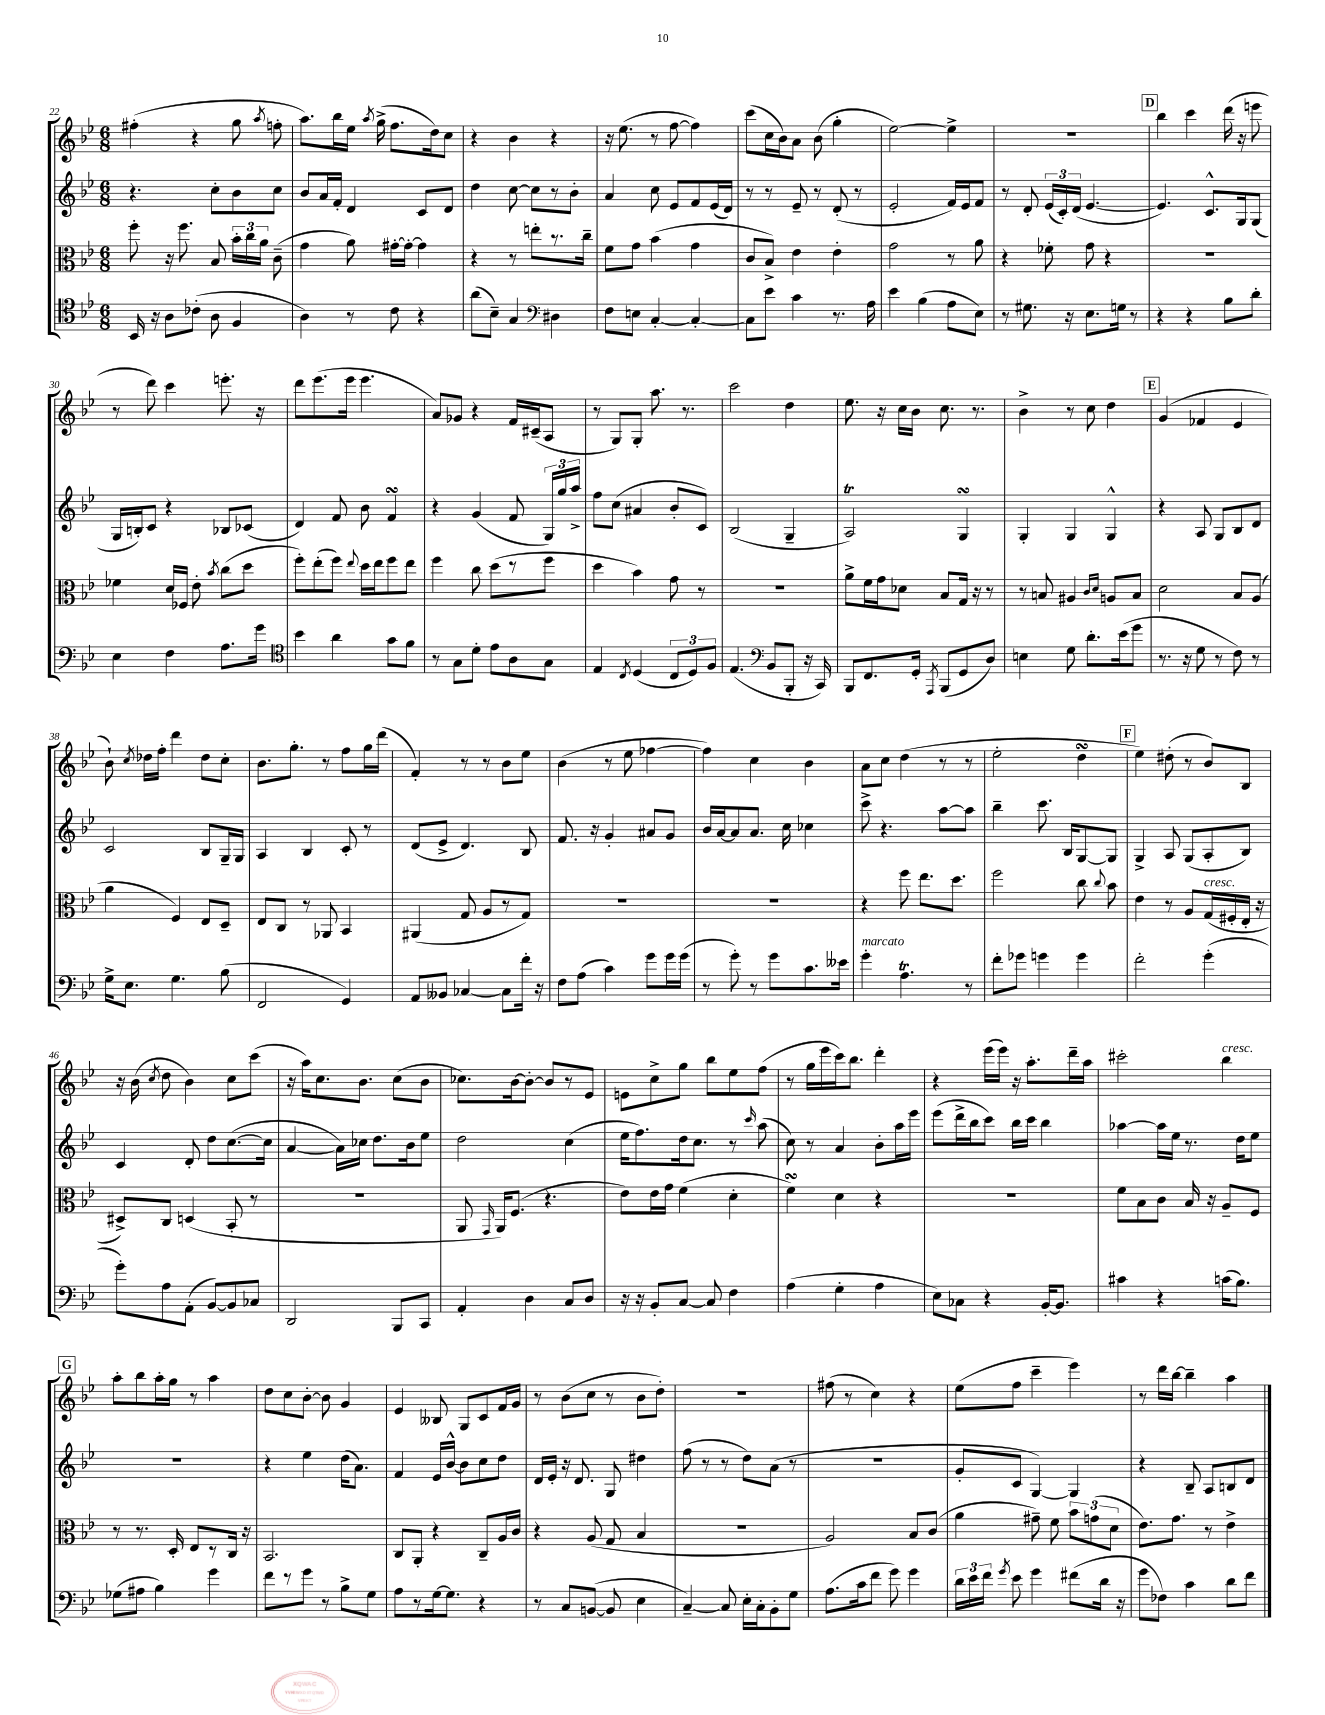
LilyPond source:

<<
\new StaffGroup <<
\new Staff = "s0" {
    \clef treble \key bes \major \numericTimeSignature \time 6/8
    \autoBeamOff fis''4-.( r4 g''8 \acciaccatura { a''8 } f''8-. |
    a''8.[) bes''16 ees''16] \acciaccatura { a''8 } g''16->( f''8.[ d''16) c''8] |
    r4 bes'4 r4 |
    r16 ees''8.( r8 f''8~ f''4) |
    c'''8[( c''16 bes'16) a'8] bes'8( g''4-. |
    ees''2~) ees''4-> |
    R2. |
    \mark \markup { \box "D" } bes''4 c'''4 d'''16( r16 e'''8 |
    r8 d'''8) c'''4 e'''8.-. r16 |
    d'''8[ ees'''8.( ees'''16] ees'''4. |
    a'8[) ges'8] r4 f'16[ cis'16--( a8] |
    r8 g8[) g8]-. a''8. r8. |
    c'''2 d''4 |
    ees''8. r16 c''16[ bes'16] c''8. r8. |
    bes'4-> r8 c''8 d''4 |
    \mark \markup { \box "E" } g'4( fes'4 ees'4 |
    bes'8-!) \acciaccatura { c''8 } des''16[ f''16]-. d'''4 des''8[ c''8]-. |
    bes'8.[ g''8.]-. r8 f''8[ g''16 d'''16]( |
    f'4-.) r8 r8 bes'8[ ees''8] |
    bes'4( r8 ees''8 fes''4~ |
    fes''4) c''4 bes'4 |
    a'8[ c''8] d''4( r8 r8 |
    ees''2-. d''4\turn |
    \mark \markup { \box "F" } ees''4) dis''8-.( r8 bes'8[) bes8] |
    r16 bes'16( \acciaccatura { c''8 } d''8 bes'4) c''8[ c'''8]( |
    r16 a''16[) c''8. bes'8.] c''8[( bes'8] |
    ces''8.[) bes'16~ bes'8]~-. bes'8[ r8 ees'8] |
    e'8[ c''8-> g''8] bes''8[ ees''8 f''8]( |
    r8 g''16[ ees'''16 c'''16) bes''8.] d'''4-. |
    r4 ees'''16[( ees'''16]) r16 a''8.[-. d'''16-- a''16] |
    cis'''2-. bes''4^\markup { \italic "cresc." } |
    \mark \markup { \box "G" } a''8[-. bes''8 a''16-. g''16] r8 a''4 |
    d''8[ c''8 bes'8]~-. bes'8 g'4 |
    ees'4 beses8 g8[ c'8 f'16 g'16] |
    r8 bes'8[( c''8] r8 bes'8[ d''8]-.) |
    R2. |
    fis''8( r8 c''4) r4 |
    ees''8[( f''8] c'''4-- ees'''4) |
    r8 d'''16[ bes''16]~ bes''4-- a''4 \bar "|." |
}
\new Staff = "s1" {
    \clef treble \key bes \major \numericTimeSignature \time 6/8
    \autoBeamOff r4. c''8[-. bes'8 c''8] |
    bes'8[ a'16 f'16]-. d'4 c'8[ d'8] |
    d''4 c''8~ c''8[ r8 bes'8]-. |
    a'4 c''8 ees'8[ f'8 ees'16( d'16]) |
    r8 r8 ees'8-- r8 d'8-.( r8 |
    ees'2-. f'16[) ees'16 f'8] |
    r8 d'8-. \tuplet 3/2 { ees'16[( c'16-.) d'16]( } ees'4.~ |
    \mark \markup { \box "D" } ees'4.) c'8.[-^ g16 g8]( |
    g16[ b16-.) c'8] r4 bes8[ ces'8]( |
    d'4) f'8 bes'8 f'4\turn |
    r4 g'4( f'8 \tuplet 3/2 { g16[) g''16 a''16]-> } |
    f''8[ c''8]( ais'4 bes'8[-. c'8]) |
    bes2( g4-- |
    a2\trill) g4\turn |
    g4-. g4 g4-^ |
    \mark \markup { \box "E" } r4 a8 g8[ bes8 d'8] |
    c'2 bes8[ g16-- g16] |
    a4 bes4 c'8-. r8 |
    d'8[( ees'8]-> d'4.) bes8 |
    f'8. r16 g'4-. ais'8[ g'8] |
    bes'16[ a'16~ a'8 a'8.] c''16 ces''4 |
    c'''8-> r4. a''8[~ a''8] |
    bes''4-- c'''8. bes16[ g8~ g8] |
    \mark \markup { \box "F" } g4-> a8 g8[( a8-. bes8]) |
    c'4 d'8-. d''8[ c''8.~( c''16] |
    a'4~ a'16[) ces''16] d''8.[ bes'16 ees''8] |
    d''2 c''4( |
    ees''16[ f''8.) d''16 c''8.] r8 \grace { c'''16 } a''8( |
    c''8) r8 a'4 bes'8[-. a''16 ees'''16] |
    ees'''8[( d'''16-> bes''16 c'''8]) bes''16[ c'''16] bes''4 |
    aes''4~ aes''16[ ees''16] r8. d''16[ ees''8] |
    \mark \markup { \box "G" } R2. |
    r4 ees''4 d''16[( a'8.]) |
    f'4 ees'16[ bes'16]~-^ bes'8[ c''8 d''8] |
    d'16[ ees'16]-. r16 d'8. g8 dis''4 |
    f''8( r8 r8 d''8[) a'8]( r8 |
    R2. |
    g'8[-. c'8] g4~) g4 |
    r4 bes8-- a8[ b8 d'8] \bar "|." |
}
\new Staff = "s2" {
    \clef alto \key bes \major \numericTimeSignature \time 6/8
    \autoBeamOff f''8-. r16 f''8. bes8 \tuplet 3/2 { bes'16[-. c''16 a'16] } c'8--( |
    g'4 a'8) gis'16[~-. gis'16]~-. gis'4 |
    r4 r8 e''8[-. r8. c''16]-- |
    f'8[ g'8] bes'4( g'4 |
    c'8[ bes8]->) ees'4 ees'4-. |
    g'2 r8 a'8 |
    r4 fes'8-. g'8 r4 |
    \mark \markup { \box "D" } R2. |
    fes'4 d'16[ fes16] ees'8-. \acciaccatura { bes'8 } c''8[( d''8] |
    f''8[-.) ees''8-.( f''8]) \appoggiatura { ees''8 } d''16[ ees''16 f''8 ees''8] |
    f''4 c''8 d''8[( r8 f''8] |
    d''4 bes'4) g'8 r8 |
    R2. |
    a'8[-> f'16 g'16 des'8] bes8[ g16] r16 r8 |
    r8 b8 ais4 \grace { c'16[ d'16] } a8[ b8] |
    \mark \markup { \box "E" } d'2 bes8[ a8]( |
    a'4 f4) ees8[ d8]-- |
    ees8[ c8] r8 aes,8 bes,4 |
    ais,4( g8 a8[ r8 g8]) |
    R2. |
    R2. |
    r4 f''8 ees''8.[ d''8.] |
    f''2 c''8 \appoggiatura { c''8 } bes'8 |
    \mark \markup { \box "F" } ees'4 r8 a8[ g16^\markup { \italic "cresc." }( fis16-. ees16]-. r16 |
    dis8[->) c8] d4( bes,8-. r8 |
    R2. |
    a,8 \grace { g,16 } a,16[) f8.]( r4. |
    ees'8[) ees'16 g'16] f'4( d'4-. |
    f'4\turn) d'4 r4 |
    R2. |
    f'8[ bes8 c'8] bes16 r16 a8[-- f8] |
    \mark \markup { \box "G" } r8 r8. d16-. ees8[ r8 c16] r16 |
    bes,2. |
    c8[ a,8]-. r4 c8[-- a16 c'16] |
    r4 a8( g8 bes4 |
    R2. |
    a2) bes8[ c'8]( |
    a'4 gis'8--) f'8 \tuplet 3/2 { bes'8[ g'8( d'8] } |
    ees'8.[) g'8.] r8 ees'4-> \bar "|." |
}
\new Staff = "s3" {
    \clef tenor \key bes \major \numericTimeSignature \time 6/8
    \autoBeamOff bes,16 r16 a8[ ces'8]-.( a8 f4 |
    a4) r8 c'8 r4 |
    a'8[( bes8]--) g4 \clef bass dis4 |
    f8[ e8] c4~-. c4~-. |
    c8[ ees'8] c'4 r8. a16 |
    ees'4 bes4( a8[ ees8]) |
    r8 gis8. r16 ees8.[ g16] r8 |
    \mark \markup { \box "D" } r4 r4 bes8[ d'8]-. |
    ees4 f4 a8.[ g'16] |
    \clef tenor bes'4 a'4 g'8[ f'8] |
    r8 g8[ d'8]-. ees'8[ a8 g8] |
    ees4 \acciaccatura { c8 } d4( \tuplet 3/2 { c8[ d8) f8] } |
    ees4.( \clef bass bes,8[ bes,,8]-. r16 c,16) |
    bes,,8[ f,8. g,16]-. \acciaccatura { a,,8 } bes,,8[( g,8 d8]) |
    e4 g8 d'8.[-. ees'16( g'8] |
    \mark \markup { \box "E" } r8. r16 g8 r8 f8) r8 |
    g16[-> ees8.] g4. bes8( |
    f,2 g,4) |
    a,8[ beses,8] ces4~ ces8[ f'16]-. r16 |
    f8[ a8]( c'4) g'8[ g'16 g'16]( |
    r8 g'8-.) r8 g'8[ c'8. eeses'16] |
    g'4-.^\markup { \italic "marcato" } a4.\trill r8 |
    f'8[-. ges'8] g'4 g'4 |
    \mark \markup { \box "F" } f'2-. g'4-.( |
    g'8[-.) a8 a,8]-.( bes,8[~) bes,8 ces8] |
    d,2 bes,,8[ c,8] |
    a,4-. d4 c8[ d8] |
    r16 r16 bes,8[-. c8]~ c8 f4 |
    a4( g4-. a4 |
    ees8[) ces8] r4 bes,16[~-. bes,8.] |
    cis'4 r4 c'16[( bes8.]) |
    \mark \markup { \box "G" } ges8[( ais8] bes4) g'4 |
    f'8[ r8 g'8] r8 bes8[-> g8] |
    a8[ r8 g16~ g8.] r4 |
    r8 c8[ b,8]~( b,8 ees4 |
    c4~--) c8 ees16[-. c16-. bes,8-. g8] |
    a8.[( c'16 f'8] g'8) g'4 |
    \tuplet 3/2 { d'16[ ees'16 f'16] } \acciaccatura { g'8 } ees'8 g'4 fis'8[( d'16] r16 |
    g'8[ fes8]) c'4 d'8[ f'8] \bar "|." |
}
>>
>>
\layout { \context { \Score currentBarNumber = #22 } }
